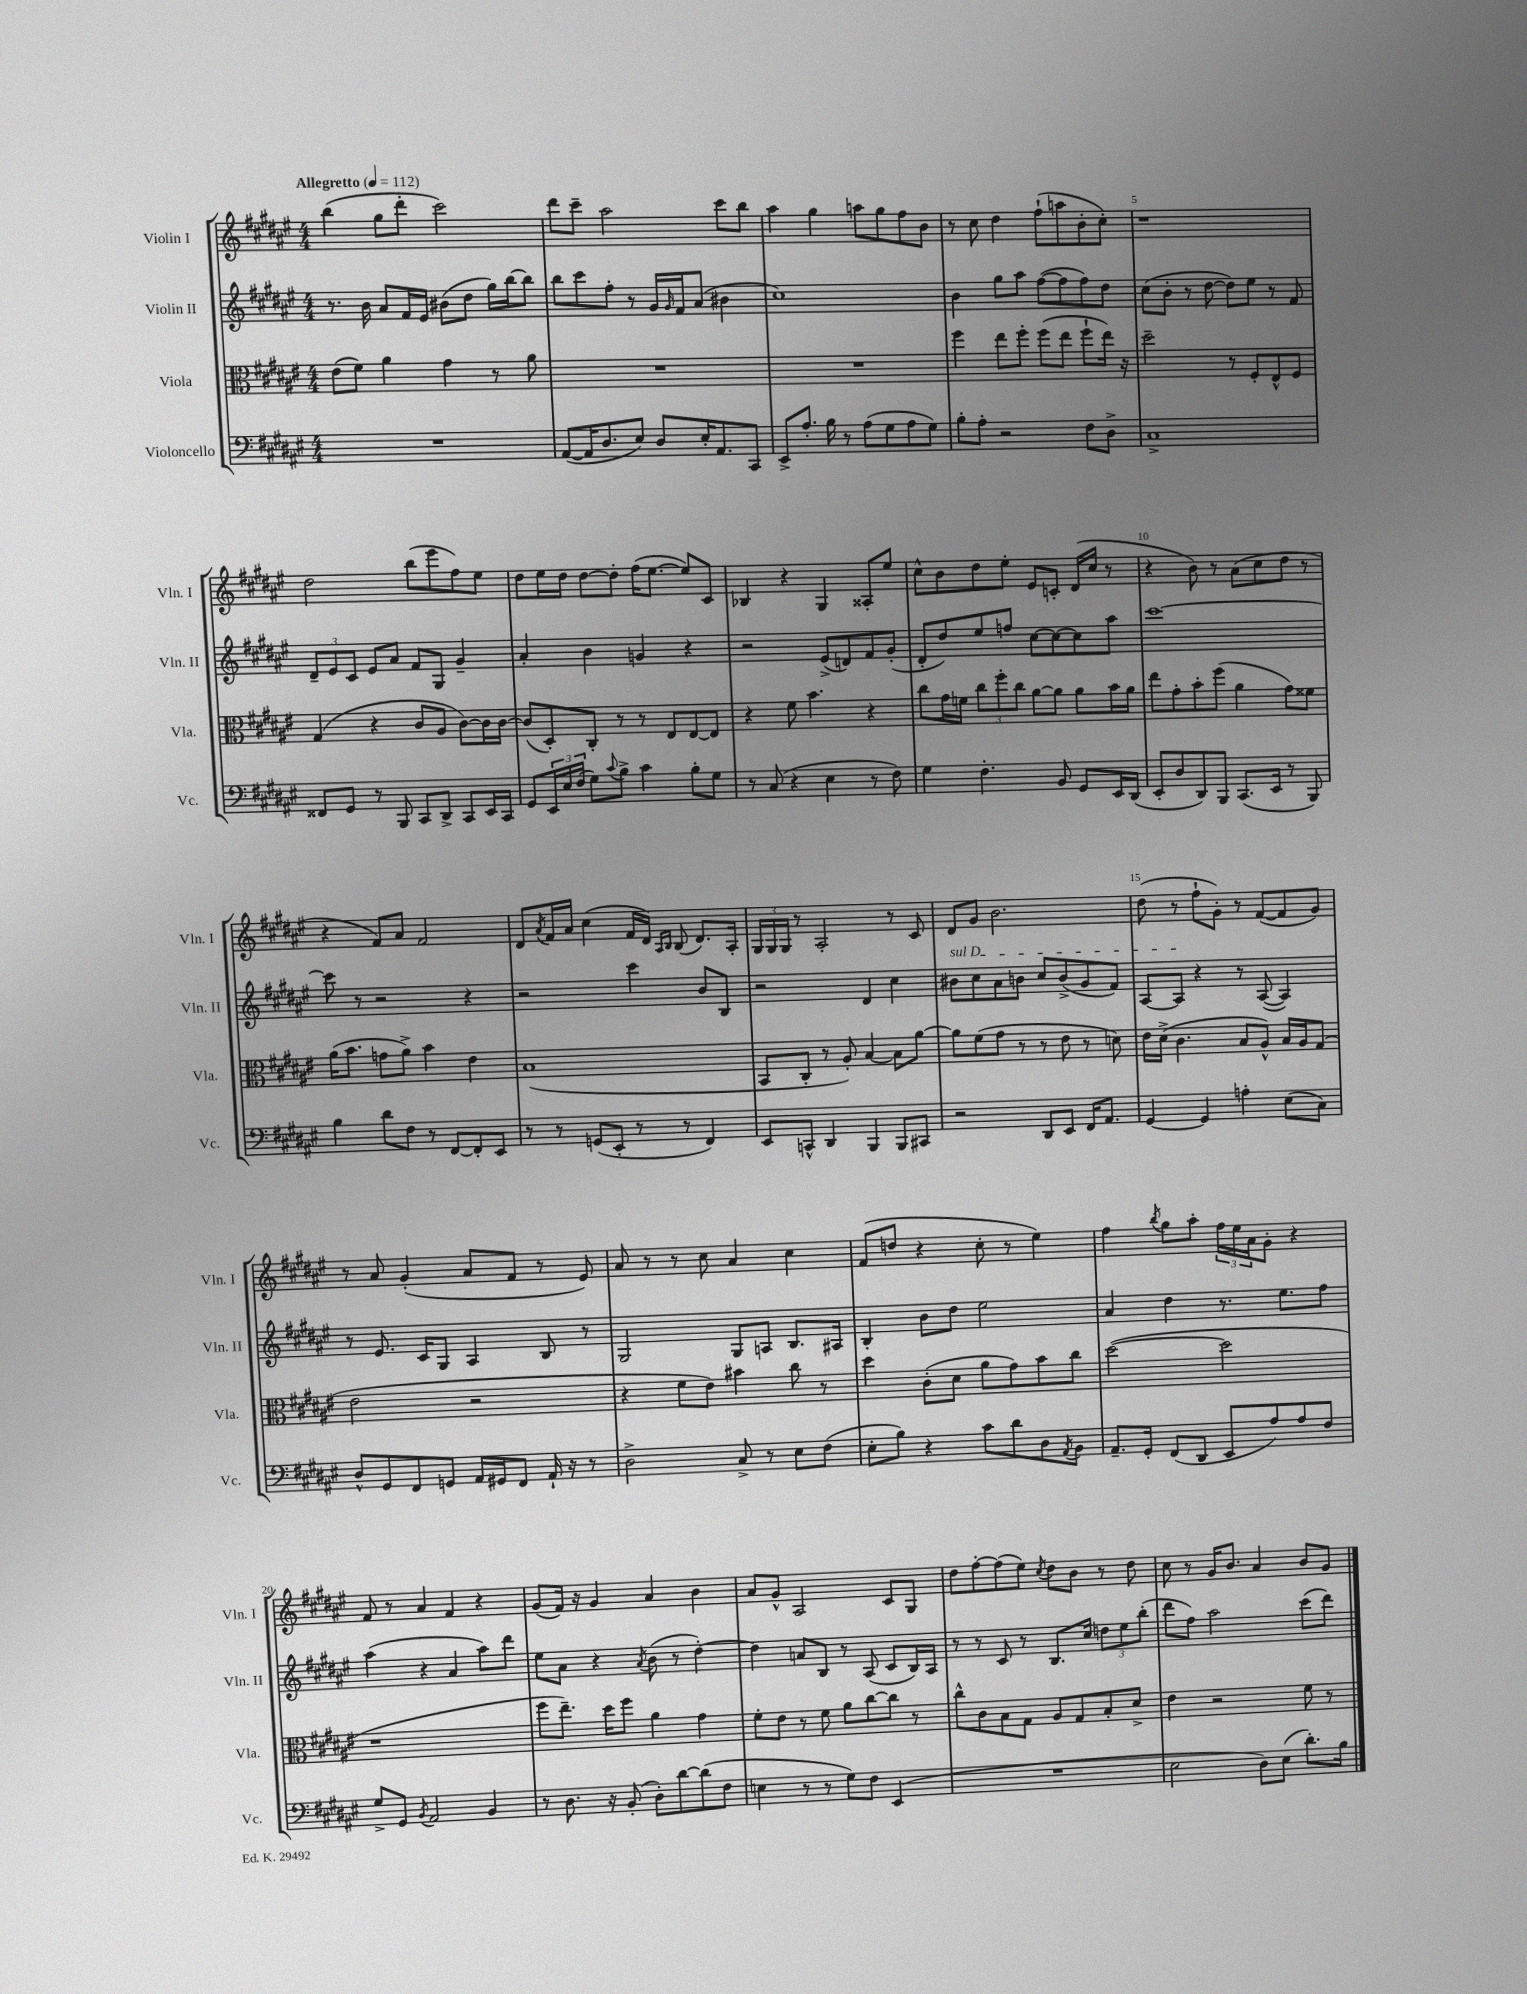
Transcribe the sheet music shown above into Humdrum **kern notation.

**kern	**kern	**kern	**kern
*staff4	*staff3	*staff2	*staff1
*clefF4	*clefC3	*clefG2	*clefG2
*k[f#c#g#d#a#e#]	*k[f#c#g#d#a#e#]	*k[f#c#g#d#a#e#]	*k[f#c#g#d#a#e#]
*M4/4	*M4/4	*M4/4	*M4/4
*MM112	*MM112	*MM112	*MM112
1r	(8e#\L	8.r	(4bb\
.	8f#\J)	.	.
.	.	16b\	.
.	4a#\	8a#/L	8gg#\L
.	.	16f#/L	8ddd#'\J
.	.	16e#/JJ	.
.	4g#\	(8b#\L	2ccc#\)
.	.	8dd#\J	.
.	8r	16gg#\LL)	.
.	.	[16bb\J	.
.	8a#\	8bb\]J	.
=	=	=	=
([8AA#/L	1r	8bb\L	8ddd#\L
16AA#/]K	.	8ccc#\	8ccc#~\J
8.D#/	.	.	.
.	.	8ff#'\J	2aa#\
8E#/J)	.	8r	.
8D#/L	.	16g#/LL	.
.	.	16qqg#/	.
.	.	16f#/J	.
16E#'/K	.	(8a#/J	.
8.AA#/	.	.	.
.	.	4b#\	8ccc#\L
8CC#/J	.	.	8bb\J
=	=	=	=
8EE#^/L	1r	1cc#)	4aa#\
8.A#'/J	.	.	.
.	.	.	4gg#\
16B\	.	.	.
8r	.	.	.
(8A#\L	.	.	8aa\L
8G#\	.	.	8gg#\
8A#\	.	.	8ff#\
8G#\J)	.	.	8b\J
=	=	=	=
8B'\L	4ff#\	4b\	8r
8A#'\J	.	.	8cc#\
2r	8ee#\L	8gg#\L	4dd#\
.	8ff#'\J	8aa#\J	.
.	(8ff#\L	([8ff#\L	(8ff#`\L
.	8ee#\J	8ff#\]	8aa\
8F#\L	8ff#`\L	8ff#\)	8b'\
8D#^\J	16ee#\Jk)	8dd#\J	8cc#'\J)
.	16r	.	.
=	=	=	=
1C#^	2dd#~\	(8cc#\L	1r
.	.	8b'\J	.
.	.	8r	.
.	.	[8dd#\	.
.	8r	8dd#\]L)	.
.	8F#'/L	8ee#\J	.
.	8E#^^/	8r	.
.	8F#/J	8f#/	.
=	=	=	=
8FF##/L	(4G#/	12d#~/L	2dd#\
.	.	12e#/	.
8GG#/J	.	.	.
.	.	12c#/J	.
8r	4r	8e#/L	.
8BBB/	.	8a#/J	.
8CC#/L	8c#/L	8f#/L	(8bb\L
8DD#^/J	8A#/J	8G#/J	8eee#\
8CC#/L	[8c#\L)	4g#~/	8ff#\)
16EE#/L	16c#\]L	.	8ee#\J
16CC#/JJ	[16c#\JJ	.	.
=	=	=	=
8GG#/L	(8c#/]L	4a#'/	8dd#\L
24EE#/L	8D#'/)	.	16ee#\L
24E#/	.	.	.
.	.	.	16dd#\JJ
(24F#/JJ	.	.	.
8G#\L)	8C#'/J	4b\	[8dd#\L
8qqc#/	.	.	.
8B^\J	8r	.	8dd#'\]J
4c#\	8r	4g/	(16ff#\LK
.	.	.	[8.ee#\J
.	8E#/L	.	.
8B'\L	[8E#/	4r	8ee#/]L)
8G#\J	8E#/]J	.	8c#/J
=	=	=	=
8r	4r	2r	4B-/
(8C#/	.	.	.
4r	8f#\	.	4r
.	4.b\	.	.
4E#\	.	(8e#^/L	4G#/
.	.	8d/)	.
8r	4r	8f#/	8A##'/L
8F#\)	.	(8g#'/J	8ee#/J
=	=	=	=
4G#\	8cc#\L	8d#'/L	8cc#^^\L
.	16g#\L	8dd#/)	8b\
.	16f\JJ	.	.
4.F#'\	12cc#\L	8ee#/	8dd#\
.	12ff#'\	.	.
.	.	8ff/J	8ee#'\J
.	12cc#\J	.	.
.	[8a#\L	[8cc#\L	8e#/L
8BB/	8a#\]J	8cc#\_	8c'/J
8GG#/L	8a#\L	8cc#\]	(16d#/LL
.	.	.	16cc#/JJ
16EE#/L	16b\L	8aa#\J	8r
(16DD#/JJ	16a#\JJ	.	.
=	=	=	=
8EE#'/L	8ee#\L	[1ccc#	4r
8D#/	8g#'\	.	.
8DD#/)	8b'\	.	8b\)
8BBB/J	(8ff#\J	.	8r
(8.CC#/L	4a#\	.	(8a#\L
.	.	.	8cc#\
16EE#/Jk	.	.	.
8r	8g#\L)	.	8dd#\J
8BBB/)	8f##\J	.	8r
=	=	=	=
4B\	(16a#\LK	8ccc#\]	4r
.	8.b\J	.	.
.	.	8r	.
8d#\L	8g\L	2r	8f#/L)
8F#\J	8a#^\J)	.	8a#/J
8r	4b\	.	2f#/
[8FF#/L	.	.	.
8FF#'/]	4e#\	4r	.
8EE#/J	.	.	.
=	=	=	=
8r	(1B	2r	8d#/L
.	.	.	8qa#/
8r	.	.	16f#/L
.	.	.	16a#/JJ
(8GG/L	.	.	(4cc#\
8EE#'/J	.	.	.
8r	.	4ccc#\	16f#/LL
.	.	.	16d#/JJ)
.	.	.	16qqA#/LL
.	.	.	16qqB/JJ
8r	.	.	(8B/
4FF#/)	.	8b/L	8.d#/L)
.	.	8B/J	.
.	.	.	16A#'/Jk
=	=	=	=
8EE#/L	8BB/L	2r	24G#/LL
.	.	.	24G#/
.	.	.	24G#/JJ
8CC^^/J	8C#'/J	.	8r
4DD#/	8r	.	2A#'/
.	8A#'/)	.	.
4BBB/	[4B/	4d#/	.
8BBB/L	8B\]L	4cc#\	8r
8CC#/J	[8a#\J	.	8c#/
=	=	=	=
2r	8a#\]L	8b#\L	8d#/L
.	(8f#\	8cc#\	8g#/J
.	8g#\J	8a#\	2.b\
.	8r	8b\J	.
8DD#/L	8r	8cc#/L	.
8EE#/J	8e#\	(8b^/	.
16FF#/LK	8r	8g#/	.
8.AA#/J	.	.	.
.	8d\)	8f#/J)	.
=	=	=	=
[4GG#/	16e#\LL	[8A#/L	(8dd#\
.	(16d#^\JJ	.	.
.	4.c#\	8A#/]J	8r
4GG#/]	.	4r	8ff#`\L
.	.	.	8g#'\J)
4A'\	8B/L	8r	8r
.	8A#^^/J)	([8A#/	([8f#/L
(8E#\L	16B/LL	4A#/])	8f#/]
.	16A#/J	.	.
8C#\J)	(8G#/J	.	8g#/J)
=	=	=	=
8D#^^/L	2e#\	8r	8r
8GG#/	.	8.e#/	8a#/
8FF#/	.	.	(4g#'/
.	.	16c#/LK	.
8GG/J	.	8G#/J	.
16AA#/LL	2r	4A#/	8a#/L
16GG#/J	.	.	.
8FF#/J	.	.	8f#/J
16AA#`/	.	8B/	8r
16r	.	.	.
8r	.	8r	8e#/)
=	=	=	=
2D#^\	4r	2G#/	8a#/
.	.	.	8r
.	8f#\L	.	8r
.	8e#\J)	.	8cc#\
8C#^/	4b#\	8G#/L	4a#/
8r	.	8A/J	.
8E#\L	8cc#\	8.B/L	4cc#\
(8F#\J	8r	.	.
.	.	16A#/Jk	.
=	=	=	=
8E#'\L	4dd#\	4B'/	(8f#/L
8B\J)	.	.	8dd/J
4r	(8c#'\L	8b\L	4r
.	8d#\J	8dd#\J	.
8c#\L	8a#\L	2ee#\	8cc#'\
8d#\	8g#\)	.	8r
8D#\	8b\	.	4ee#\)
8qAA#/	.	.	.
8BB\J	8cc#\J	.	.
=	=	=	=
8.AA#~/L	([2dd#\	4a#/	4ff#\
16GG#'/Jk	.	.	.
.	.	.	8qbb/
(8FF#/L	.	4dd#\	8gg#\L
8DD#/J	.	.	8aa#'\J
8EE#/L	2dd#\]	8.r	24ff#\LL
.	.	.	24ee#\
.	.	.	24a#\J
8A#/)	.	.	8g#'\J
.	.	8.ee#\L	.
8A#/	.	.	4r
8F#/J	.	8ff#\J	.
=	=	=	=
8G#^/L	1r	(4aa#\	8f#/
8GG#/J	.	.	8r
8qBB/	.	.	.
2AA#/	.	4r	4a#/
.	.	4a#/	4f#/
4BB/	.	8aa#\L)	4r
.	.	8ddd#\J	.
=	=	=	=
8r	8ff#\L	8ee#\L	(8g#/L
8.D#\	8.ee#~\J)	8a#\J	16f#/Jk)
.	.	.	16r
.	.	4r	4g#/
16r	16dd#\LK	.	.
(8BB'/	8ff#\J	.	.
.	.	8qa#/	.
8D#'\L)	4a#\	(8b\	4a#/
[8d#\	.	8r	.
(8d#\]	4g#\	[4dd#'\)	4b\
8F#\J	.	.	.
=	=	=	=
4E\	8f#'\L	4dd#\]	8a#/L
.	8e#\J	.	8g#^^/J
8r	8r	8a/L	2A#/
8r	8f#\	8B/J	.
8G#\L)	8a#\L	8r	.
8F#\J	[8cc#\	(8A#/	.
(4EE#/	8cc#\]J	8c#/L	8c#/L
.	8r	16B/L)	8G#/J
.	.	16A#/JJ	.
=	=	=	=
1r	8cc#^^\L	8r	8dd#\L
.	8c#\	8r	[8ff#'\
.	8B\	8c#/	(8ff#\]
.	8G#\J	8r	8ee#\J)
.	.	.	8qcc#/
.	8A#/L	8.B/L	8dd#\L
.	8G#/	.	8b\J
.	.	16cc#/Jk	.
.	8B'/	12dd\L	8r
.	.	12ee#\	.
.	8d#^/J	.	8dd#\
.	.	(12bb'\J	.
=	=	=	=
2E#\	4e#\	8ddd#\L	8cc#\
.	.	8ff#\J)	8r
.	2r	2aa#\	16g#/LK
.	.	.	8.b/J
8D#\L)	.	.	4a#/
(8E#\J	.	.	.
8.d#'\L)	8f#\	(8ccc#\L	8b/L
.	8r	8ddd#\J)	8g#/J
16B\Jk	.	.	.
==	==	==	==
*-	*-	*-	*-
